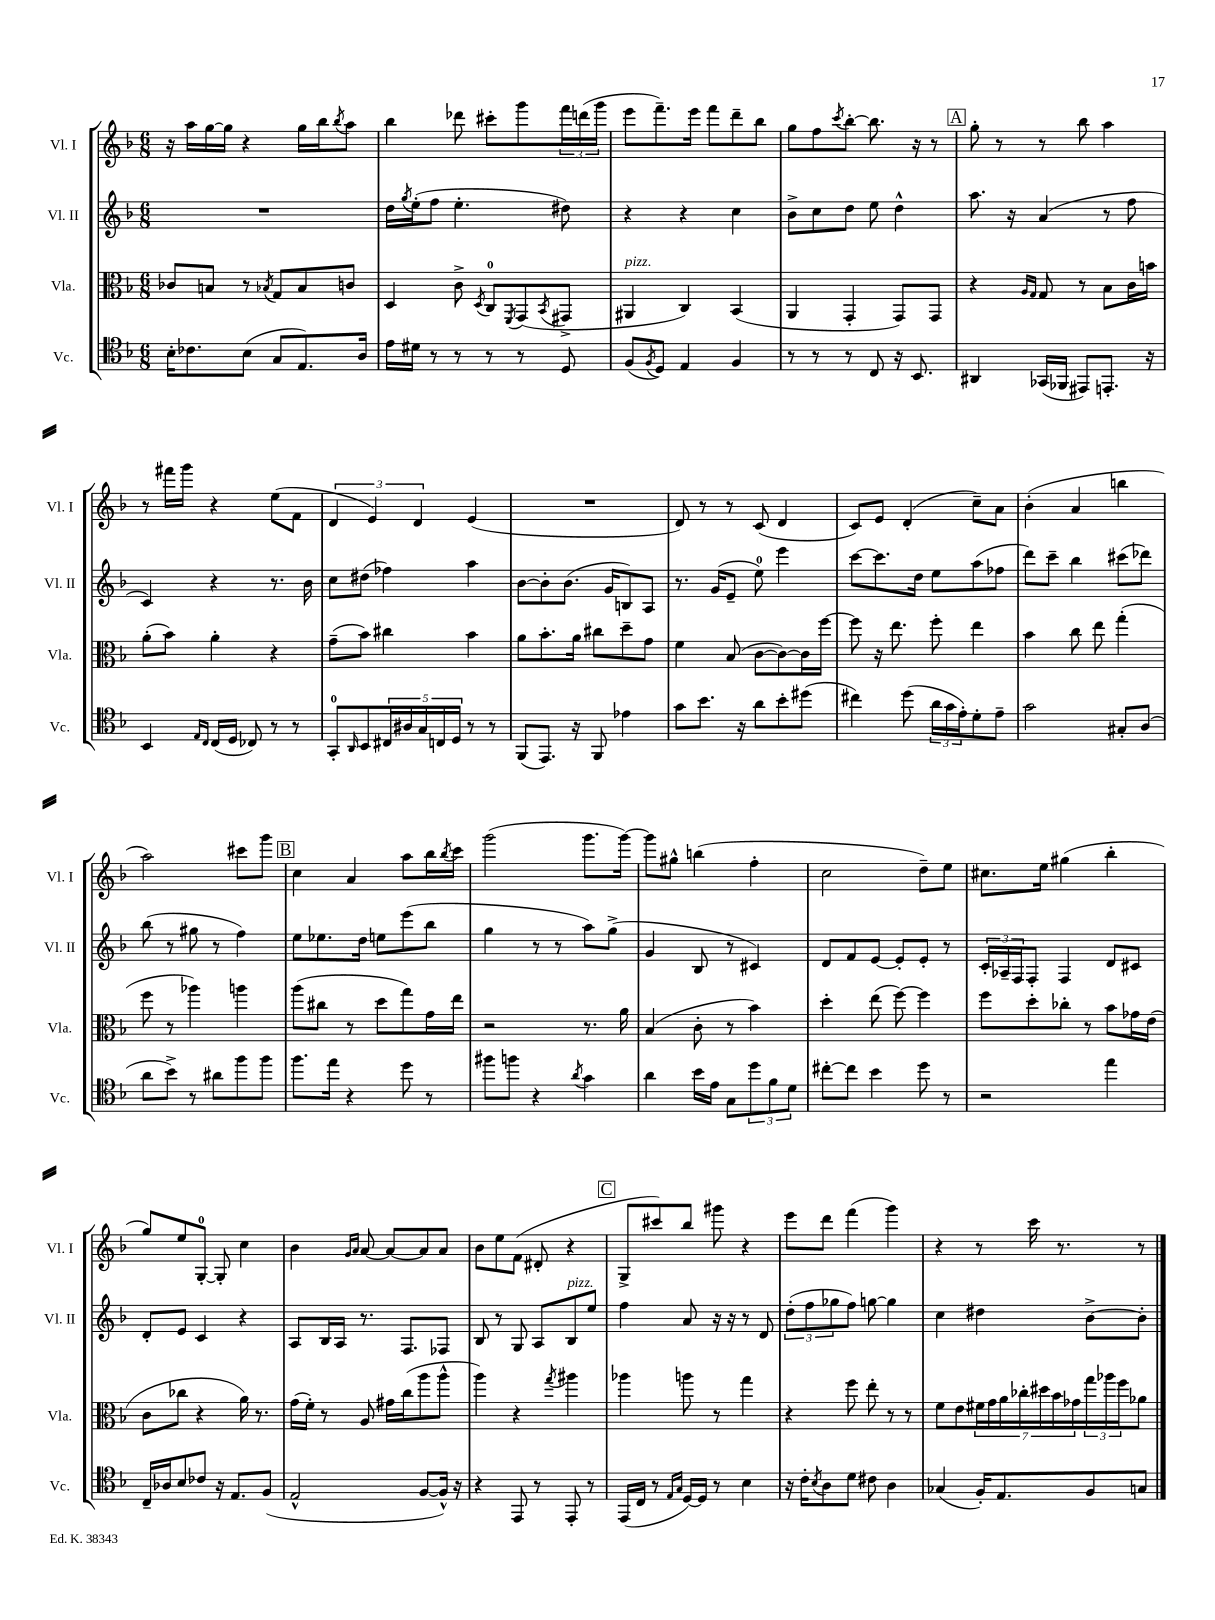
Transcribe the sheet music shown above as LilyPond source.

<<
\new StaffGroup <<
\new Staff = "s0" \with { instrumentName = "Vl. I" shortInstrumentName = "Vl. I" } {
    \clef treble \key f \major \numericTimeSignature \time 6/8
    r16 a''16 g''16~ g''16 r4 g''16 bes''16 \acciaccatura { bes''8 } a''8 |
    bes''4 des'''8 cis'''8-. g'''8 \tuplet 3/2 { f'''16 d'''16( g'''16 } |
    e'''8 f'''8.--) e'''16 f'''8 d'''8-- bes''8 |
    g''8 f''8 \acciaccatura { c'''8 } bes''8~-. bes''8. r16 r8 |
    \mark \markup { \box "A" } g''8-. r8 r8 bes''8 a''4 |
    r8 fis'''16 g'''16 r4 e''8( f'8 |
    \tuplet 3/2 { d'4 e'4) d'4 } e'4( |
    R2. |
    d'8) r8 r8 c'8( d'4 |
    c'8) e'8 d'4-.( c''8--) a'8 |
    bes'4-.( a'4 b''4 |
    a''2) cis'''8 g'''8 |
    \mark \markup { \box "B" } c''4 a'4 a''8 bes''16 \acciaccatura { bes''8 } c'''16 |
    g'''2( g'''8. g'''16~) |
    g'''8 gis''8-^ b''4( f''4-. |
    c''2 d''8--) e''8 |
    cis''8. e''16 gis''4( bes''4-. |
    g''8) e''8 g8-0~-. g8-. c''4 |
    bes'4 \grace { g'16 a'16 } a'8~ a'8~ a'8 a'8 |
    bes'8 e''8 f'8( dis'8-. r4 |
    \mark \markup { \box "C" } g8-> cis'''8) bes''8 gis'''8 r4 |
    e'''8 d'''8 f'''4( g'''4) |
    r4 r8 c'''16 r8. r8 \bar "|." |
}
\new Staff = "s1" \with { instrumentName = "Vl. II" shortInstrumentName = "Vl. II" } {
    \clef treble \key f \major \numericTimeSignature \time 6/8
    R2. |
    d''16 \acciaccatura { g''8 } e''16-.( f''8 e''4.-. dis''8) |
    r4 r4 c''4 |
    bes'8-> c''8 d''8 e''8 d''4-^ |
    \mark \markup { \box "A" } a''8. r16 a'4( r8 f''8 |
    c'4) r4 r8. bes'16 |
    c''8 dis''8( fes''4) a''4 |
    bes'8~ bes'8-. bes'8.( g'16 b8) a8 |
    r8. g'16( e'8-- e''8-0) e'''4 |
    c'''8~ c'''8. d''16 e''8 a''8( fes''8 |
    d'''8) c'''8-- bes''4 cis'''8( des'''8) |
    bes''8( r8 gis''8 r8 f''4) |
    \mark \markup { \box "B" } e''8 ees''8. d''16 e''8 e'''8( bes''8 |
    g''4 r8 r8 a''8) g''8->( |
    g'4 bes8 r8 cis'4) |
    d'8 f'8 e'8~ e'8-. e'8-. r8 |
    \tuplet 3/2 { c'16-. aes16-- f16 } f8-. f4 d'8 cis'8 |
    d'8-. e'8 c'4 r4 |
    a8 bes16 a16 r8. f8. fes8 |
    bes8 r8 g8 a8 bes8^\markup { \italic "pizz." } e''8 |
    \mark \markup { \box "C" } f''4 a'8 r16 r16 r8 d'8 |
    \tuplet 3/2 { d''8-.( f''8 ges''8 } f''8) g''8~ g''4 |
    c''4 dis''4 bes'8~-> bes'8-. \bar "|." |
}
\new Staff = "s2" \with { instrumentName = "Vla." shortInstrumentName = "Vla." } {
    \clef alto \key f \major \numericTimeSignature \time 6/8
    ces'8 b8 r8 \acciaccatura { bes8 } g8 bes8 c'8 |
    d4 c'8-> \acciaccatura { d8 } c8-0 \acciaccatura { f,8 } g,8( \acciaccatura { bes,8 } gis,8-> |
    ais,4^\markup { \italic "pizz." } c4) bes,4( |
    a,4 g,4-. g,8) g,8 |
    \mark \markup { \box "A" } r4 \grace { a16 g16 } g8 r8 bes8 c'16 b'16 |
    a'8-.( bes'8) a'4-. r4 |
    g'8--( bes'8) cis''4 bes'4 |
    a'8 bes'8.-. a'16 cis''8 d''8-- g'8 |
    f'4 bes8( c'8~ c'8~) c'16 f''16~ |
    f''8 r16 e''8. f''8-. e''4 |
    bes'4 c''8 e''8 g''4-.( |
    f''8 r8 aes''4) a''4 |
    \mark \markup { \box "B" } a''8( cis''8 r8 d''8 g''8) g'16 e''16 |
    r2 r8. a'16 |
    bes4( c'8-. r8 bes'4) |
    d''4-. e''8( f''8~) f''4 |
    f''8 d''8-. ces''8-. r8 bes'8 ges'16 e'16( |
    c'8 ces''8 r4 a'16) r8. |
    g'16( f'16-.) r8 a8 gis'16 c''16( a''8 a''8-^ |
    a''4) r4 \acciaccatura { g''8 } ais''4 |
    \mark \markup { \box "C" } aes''4 a''8 r8 g''4 |
    r4 f''8 e''8-. r8 r8 |
    f'8 e'8 \tuplet 7/4 { fis'16 g'16 a'16 ces''16-. dis''16 bes'16 ges'16 } \tuplet 3/2 { g''16 aes''16 f''16 } aes'8 \bar "|." |
}
\new Staff = "s3" \with { instrumentName = "Vc." shortInstrumentName = "Vc." } {
    \clef tenor \key f \major \numericTimeSignature \time 6/8
    bes16-. ces'8. bes8( g8 e8.) a16 |
    e'16 dis'16 r8 r8 r8 r8 d8 |
    f8( \acciaccatura { f8 } d8) e4 f4 |
    r8 r8 r8 c8 r16 bes,8. |
    \mark \markup { \box "A" } ais,4 ges,16( fes,16 eis,8) e,8.-. r16 |
    bes,4 \grace { e16 c16 } c16( d16 ces8) r8 r8 |
    g,8-0-. \grace { a,16 } bes,8 \tuplet 5/4 { cis16 ais16 g16 c16 d16 } r8 r8 |
    f,8( e,8.) r16 f,8 ees'4 |
    g'8 bes'8. r16 a'8 bes'8-. dis''8( |
    cis''4) d''8( \tuplet 3/2 { a'16 g'16 e'16-.) } d'8-. e'8-- |
    g'2 gis8-. a8( |
    a'8 bes'8->) r8 ais'8 f''8 f''8 |
    \mark \markup { \box "B" } f''8. e''16 r4 d''8 r8 |
    fis''8 f''8 r4 \acciaccatura { a'8 } g'4 |
    a'4 bes'16 e'16 g8 \tuplet 3/2 { d''8 f'8 d'8 } |
    cis''8~-. cis''8 bes'4 d''8 r8 |
    r2 e''4 |
    c16-- aes16 bes8 ces'8 r16 e8. f8( |
    e2-^ f8~ f16-^) r16 |
    r4 e,8 r8 e,8-. r8 |
    \mark \markup { \box "C" } e,16( c16 r8 \grace { e16 g16 } d16~) d16 r8 bes4 |
    r16 c'16-. \acciaccatura { bes8 } a8 d'8 cis'8 a4 |
    ges4( f16-.) e8. f8 g8 \bar "|." |
}
>>
>>
\layout { \context { \Score \remove "Bar_number_engraver" } }
